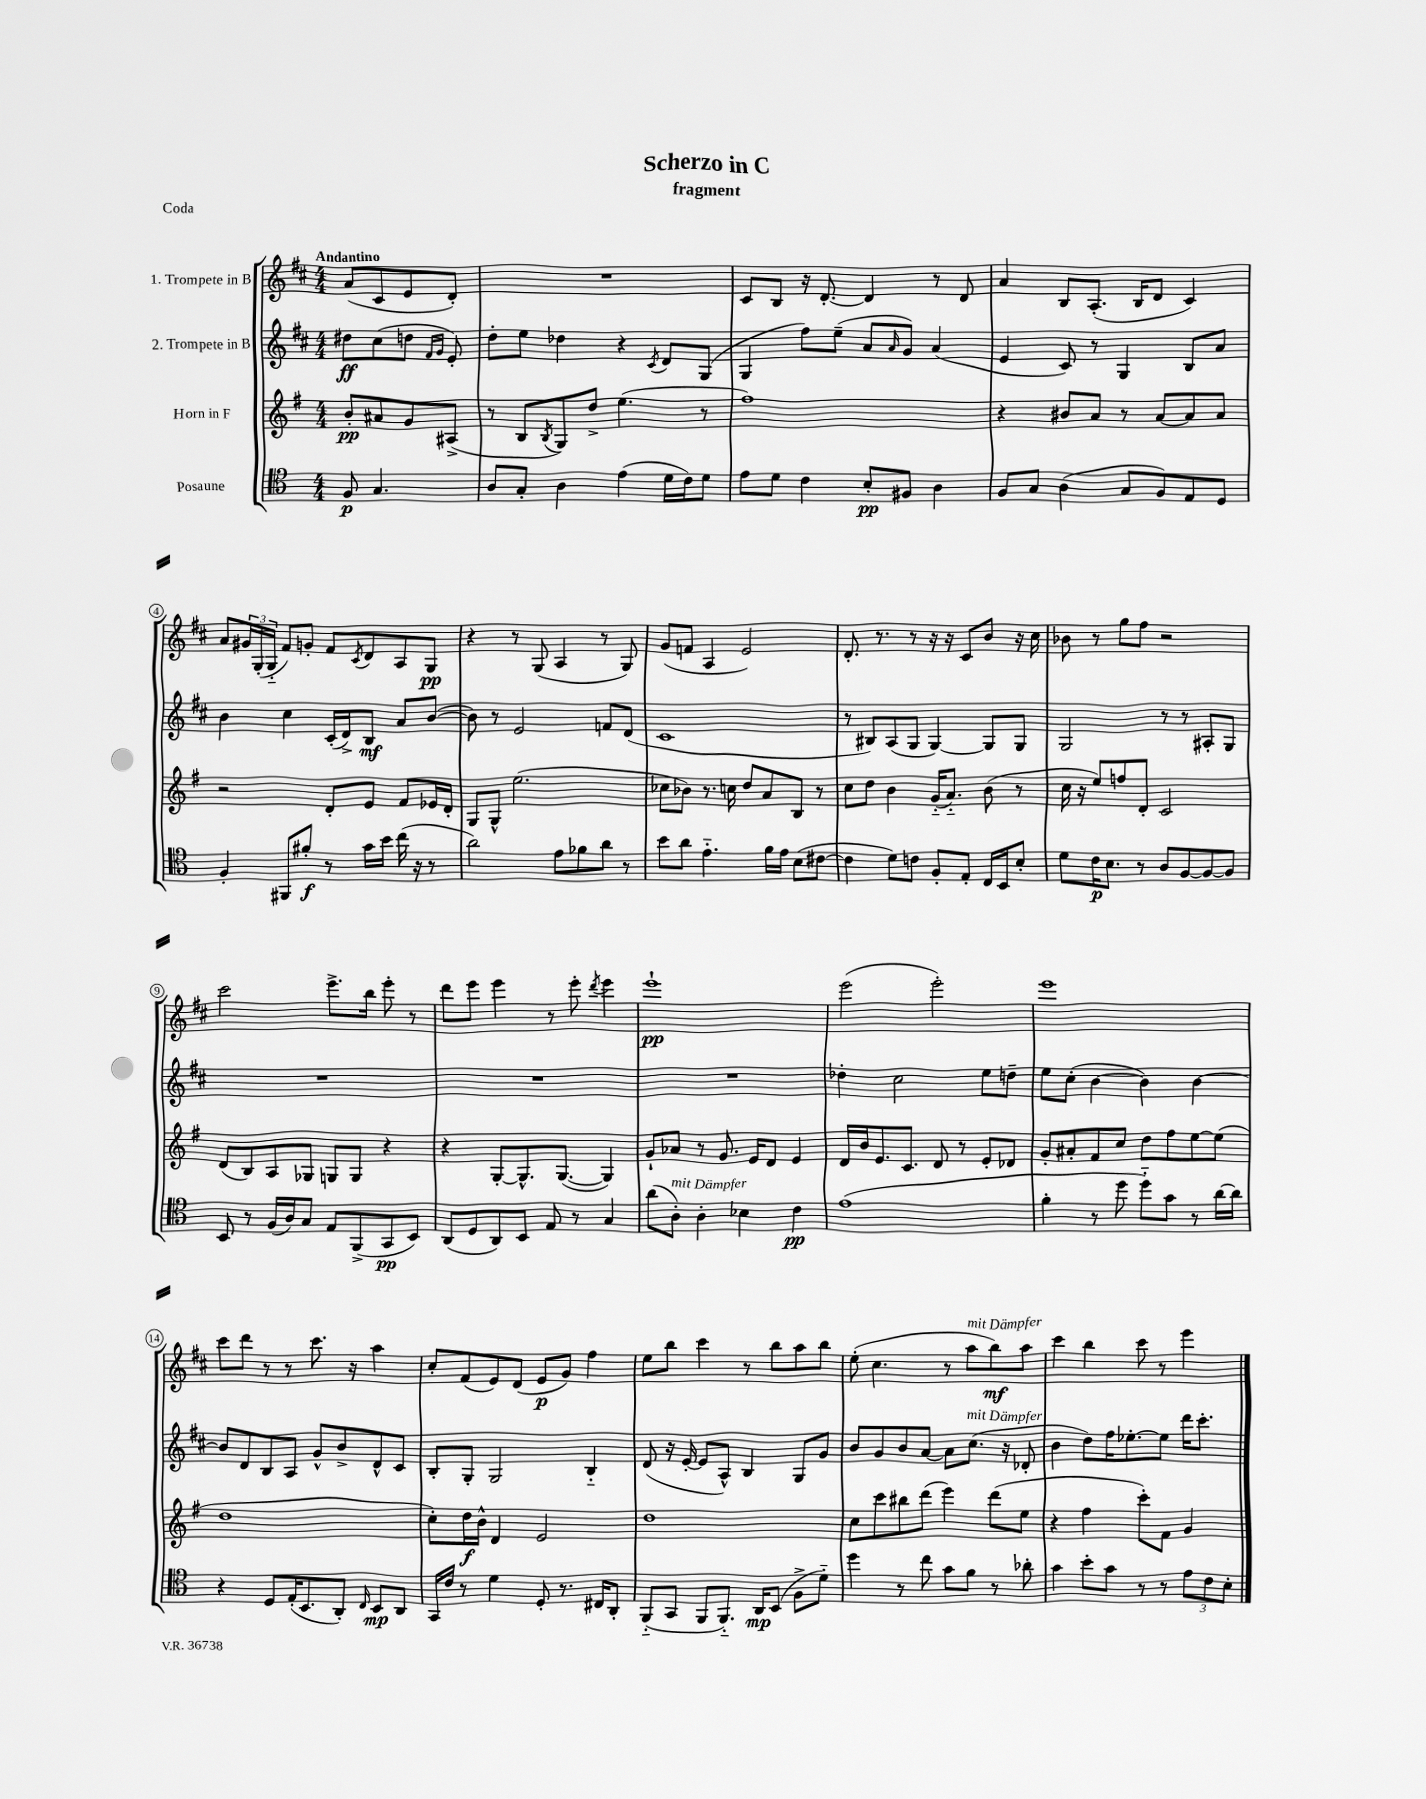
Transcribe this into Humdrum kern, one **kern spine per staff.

**kern	**kern	**kern	**kern
*staff4	*staff3	*staff2	*staff1
*clefC4	*clefG2	*clefG2	*clefG2
*k[]	*k[f#]	*k[f#c#]	*k[f#c#]
*M4/4	*M4/4	*M4/4	*M4/4
8F/	8b'/L	8dd#\L	(8a/L
4.G/	8a#/	(8cc#\	8c#/
.	8g/	8dd\J	8e/
.	.	16qqf#/LL	.
.	.	16qqg/JJ	.
.	(8A#^/J	8e'/)	8d'/J)
=	=	=	=
8A/L	8r	8dd'\L	1r
8G'/J	8B/L	8ee\J	.
.	8qB/	.	.
4A\	8G/)	4dd-\	.
.	8dd^/J	.	.
(4e\	(4.ee\	4r	.
.	.	8qc#/	.
16d\LL	.	8d/L	.
16c\J)	.	.	.
8d\J	8r	(8G/J	.
=	=	=	=
8e\L	1ff#)	4G/	8c#/L
8d\J	.	.	8B/J
4c\	.	8ff#\L)	16r
.	.	.	[8.d'/
.	.	(8ee~\J	.
8B'/L	.	8a/L	4d/]
.	.	16qqa/	.
8F#/J	.	8g/J)	.
4A\	.	(4a/	8r
.	.	.	8d/
=	=	=	=
8F/L	4r	4e/	4a/
8G/J	.	.	.
(4A\	8b#/L	8c#/)	8B/L
.	8a/J	8r	(8.A'/J
8G/L	8r	4G/	.
.	.	.	16B/LK
8F/)	[8a/L	.	8d/J
8E/	8a/]	8B/L	4c#/)
8D/J	8a/J	8a/J	.
=	=	=	=
4F'/	2r	4b\	8a/L
.	.	.	24g#/L
.	.	.	(24G'/
.	.	.	24G'~/JJ
8FF#/L	.	4cc#\	8f#/L)
8f#'/J	.	.	8g'/J
8r	8d'/L	(16c#'/LL	8f#/L
.	.	16d^/J)	.
.	.	.	8qc#/
16g\LL	8e/J	8B/J	8d/
16b\JJ	.	.	.
(16cc\	8f#/L	8a/L	8A/
16r	.	.	.
8r	16e-/L	([8b/J	8G/J
.	16d'/JJ	.	.
=	=	=	=
2a\)	8G/L	8b\])	4r
.	8G^^/J	8r	.
.	(2.ee\	2e/	8r
.	.	.	(8G/
8e\L	.	.	4A/
8f-\	.	.	.
8a\J	.	8f/L	8r
8r	.	(8d/J	8G/)
=	=	=	=
8b\L	8cc-\L	1c#	(8g/L
8a\J	8b-\J)	.	8f/J
4.e'~\	8.r	.	4A/
.	16cc\	.	.
.	8dd/L	.	2e/)
16f\LL	8a/	.	.
16e\JJ	.	.	.
(8B\L	8B/J	.	.
[8c#\J	8r	.	.
=	=	=	=
4c#\]	8cc\L	8r	8.d'/
.	8dd\J	8B#/L)	.
.	.	.	8.r
8d\L)	4b\	(8A/	.
8c\J	.	8G/J	8r
8F'/L	(16g'~/LK	[4G/)	16r
.	8.a'~/J)	.	16r
8E'/J	.	.	8c#/L
16C/LL	(8b\	8G/]L	8b/J
16BB/J	.	.	.
8B'/J	8r	8G/J	16r
.	.	.	16cc#\
=	=	=	=
8d\L	16cc\	2G/	8b-\
.	16r	.	.
16c\K	8ee/L)	.	8r
8.B\J	.	.	.
.	8ff/	.	8gg\L
8r	8d'/J	.	8ff#\J
8A/L	2c/	8r	2r
[8F/	.	8r	.
8F/_	.	8A#'/L	.
8F/]J	.	8G/J	.
=	=	=	=
8BB/	(8d/L	1r	2ccc#\
8r	8B/)	.	.
(16F/LL	8A/	.	.
16A/J)	.	.	.
8G/J	8G-/J	.	.
8E/L	8G/L	.	8.eee^\L
(8FF^/	8G/J	.	.
.	.	.	16bb\Jk
8GG/	4r	.	8eee'\
8BB/J)	.	.	8r
=	=	=	=
(8AA/L	4r	1r	8ddd\L
8D/	.	.	8eee\J
8AA/)	[8G'/L	.	4eee\
8BB/J	8.G^^/]	.	.
8E/	.	.	8r
.	([8.G/J	.	.
8r	.	.	8eee'\
.	.	.	8qddd/
4G/	4G/])	.	4eee\
=	=	=	=
(8a\L	8g`/L	1r	1eee`
8A'\J)	8a-/J	.	.
4A'\	8r	.	.
.	8.g/	.	.
4B-\	.	.	.
.	16e/LK	.	.
.	8d/J	.	.
4c\	4e/	.	.
=	=	=	=
(1e	16d/LL	4dd-'\	(2eee\
.	16b/J	.	.
.	8.e/	.	.
.	.	2cc#\	.
.	8.c/J	.	.
.	8d/	.	2eee'\)
.	8r	.	.
.	8e'/L	8ee\L	.
.	8d-/J	8dd~\J	.
=	=	=	=
4f'\	8g'/L	8ee\L	1eee
.	8a#'/	(8cc#'\J	.
8r	8f#/	[4b\	.
8dd\	8cc/J	.	.
8dd'~\L)	8dd\L	4b\])	.
8g\J	8ff#\	.	.
8r	[8ee\	[4b\	.
[16a\LL	(8ee\]J	.	.
16a\]JJ	.	.	.
=	=	=	=
4r	1dd	8b/]L	8ccc#\L
.	.	8d/	8ddd\J
8D/L	.	8B/	8r
(16E'/K	.	8A/J	8r
8.BB/	.	.	.
.	.	8g^^/L	8.ccc#\
8AA'/J)	.	8b^/	.
.	.	.	16r
16qqC/	.	.	.
8BB/L	.	8d^^/	4aa\
8AA/J	.	8c#/J	.
=	=	=	=
16GG/LL	8cc'\L)	8B'/L	8cc#'/L
16c/JJ	.	.	.
8r	16dd\L	8G'/J	(8f#/
.	16b^^\JJ	.	.
4d\	4d/	2G/	8e/)
.	.	.	(8d/J
8D'/	2e/	.	8e/L
8.r	.	.	8g/J)
.	.	4B'~/	4ff#\
16C#/LK	.	.	.
8AA'/J	.	.	.
=	=	=	=
(8FF'~/L	1dd	(8d/	8ee\L
8GG/J	.	16r	8bb\J
.	.	[16e'/	.
8FF/L	.	8e/]L	4ccc#\
8.FF'~/J)	.	8A^^/J)	.
.	.	4B/	8r
16AA/LK	.	.	.
(8BB/J	.	.	8bb\L
8F^\L	.	8G/L	8aa\
8d'~\J)	.	8g/J	8bb\J
=	=	=	=
4dd\	8cc\L	8b/L	(8ee'\
.	8ccc\	8g/	4.cc#\
8r	8bb#\	8b/	.
8cc\	(8ddd\J	[8a/J	.
8g\L	4eee\)	8a\]L	8r
8f\J	.	(8.cc#\J	8aa\L
8r	(8ddd\L	.	8bb\)
.	.	16r	.
8a-'\	8ee\J	8d-'/	8aa\J
=	=	=	=
4g\	4r	4b\	4ccc#\
8b'\L	4ff#\	8dd\L)	4bb\
8g\J	.	16ff#\K	.
.	.	[8.ee-'\	.
8r	8ccc'\L)	.	8ccc#\
8r	8f#\J	8ee-\]J	8r
12e\L	4g/	16ddd\LK	4eee\
.	.	8.ccc#'\J	.
12c\	.	.	.
12B'\J	.	.	.
==	==	==	==
*-	*-	*-	*-
